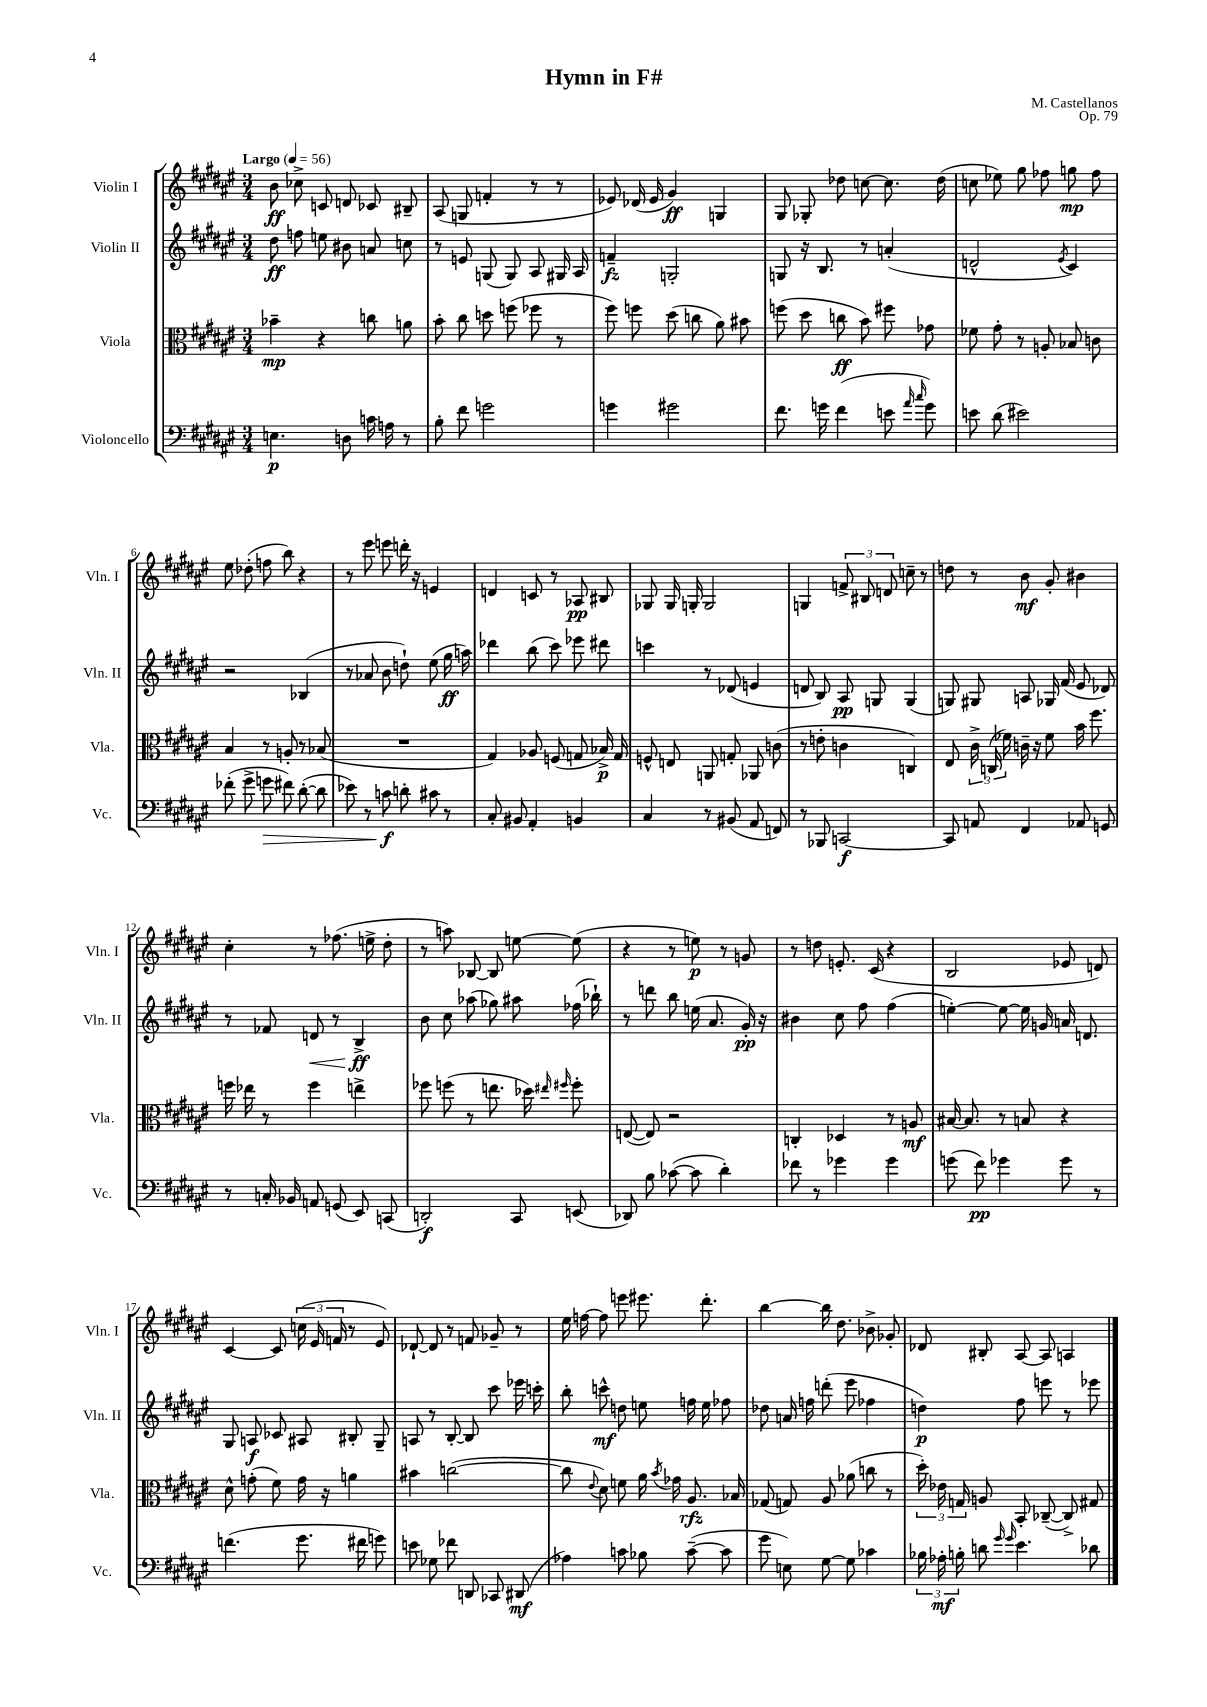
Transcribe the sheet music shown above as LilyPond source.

\header { title = "Hymn in F#" composer = "M. Castellanos" opus = "Op. 79" }
<<
\new StaffGroup <<
\new Staff = "s0" \with { instrumentName = "Violin I" shortInstrumentName = "Vln. I" } {
    \clef treble \key fis \major \numericTimeSignature \time 3/4 \tempo "Largo" 4 = 56
    \autoBeamOff b'8\ff ces''8-> c'8 d'8 ces'8 bis8-- |
    ais8( g8 f'4-. r8 r8 |
    ees'8) des'16( ees'16 gis'4\ff) g4 |
    gis8 ges8-. des''8 c''8~ c''8. des''16( |
    c''8 ees''8) gis''8 fes''8 g''8\mp fes''8 |
    eis''8 des''8-.( f''8 b''8) r4 |
    r8 eis'''8 e'''8 d'''16-. r16 e'4 |
    d'4 c'8 r8 aes8\pp bis8 |
    ges8 ges16 g16-. g2 |
    g4 \tuplet 3/2 { f'8-> bis8 d'8 } c''8-- r8 |
    d''8 r8 b'8\mf gis'8-. bis'4 |
    cis''4-. r8 fes''8.( e''16-> dis''8-. |
    r8 a''8) bes8~ bes8 e''8~ e''8( |
    r4 r8 e''8\p) r8 g'8 |
    r8 d''8 e'8.-. cis'16( r4 |
    b2 ees'8 d'8) |
    cis'4~ cis'8 \tuplet 3/2 { c''16( eis'16 f'16 } r8 eis'8) |
    des'8~-! des'8 r8 f'8 ges'8-- r8 |
    eis''16 f''16~ f''8 e'''8 eis'''8. dis'''8.-. |
    b''4~ b''16 dis''8. bes'8-> ges'8-. |
    des'8 bis8-. ais8~ ais8 a4 \bar "|." |
}
\new Staff = "s1" \with { instrumentName = "Violin II" shortInstrumentName = "Vln. II" } {
    \clef treble \key fis \major \numericTimeSignature \time 3/4
    \autoBeamOff dis''8\ff f''8 e''8 bis'8 a'8 c''8 |
    r8 e'8 g8( g8) ais8 gis16 ais16 |
    f'4--\fz g2-. |
    g8 r16 b8. r8 a'4-.( |
    d'2-^ \acciaccatura { eis'8 } cis'4) |
    r2 bes4( |
    r8 aes'8 b'8 d''8-!) eis''8( gis''16\ff a''16) |
    des'''4 b''8( cis'''8) ees'''8 dis'''8 |
    c'''4 r8 des'8( e'4 |
    d'8 b8) ais8\pp g8 g4( |
    g8) gis8 a8 ges16 fis'16( eis'8 des'8) |
    r8 fes'8 d'8\< r8 b4->\ff\! |
    b'8 cis''8 aes''8( ges''8) ais''8 fes''16( bes''16-!) |
    r8 d'''8 b''8 e''16( ais'8. gis'16-.\pp) r16 |
    bis'4 cis''8 fis''8 fis''4( |
    e''4~-.) e''8~ e''16 g'16 a'16 d'8. |
    gis8 a8\f ces'8 ais8 bis8-. gis8-- |
    a8 r8 b8~-. b8 cis'''8 ees'''16 c'''16-. |
    b''8-. c'''8-^\mf d''8 e''8 f''16 e''16 fes''8 |
    des''8 a'16 f''16 d'''8-.( eis'''8 fes''4 |
    d''4\p) fis''8 e'''8 r8 ees'''8 \bar "|." |
}
\new Staff = "s2" \with { instrumentName = "Viola" shortInstrumentName = "Vla." } {
    \clef alto \key fis \major \numericTimeSignature \time 3/4
    \autoBeamOff bes'4--\mp r4 c''8 a'8 |
    b'8-. cis''8 d''8 f''8( fes''8 r8 |
    fis''8) f''8 dis''8( c''8 ais'8) bis'8 |
    f''8( dis''8 c''8\ff b'8) fis''8 ges'8 |
    fes'8 gis'8-. r8 a8-. bes8 c'8 |
    b4 r8 a8-. r8 bes8( |
    R2. |
    gis4) aes8 f8( g8 bes16->\p) g16 |
    f8-^ e8 a,8 g8-. aes,8 c'8( |
    r8 e'8-. c'4 c4) |
    eis8 \tuplet 3/2 { cis'16-> c16( fes'16) } c'16-- r16 fes'8 b'16 fis''8. |
    f''16 ees''16 r8 f''4 e''4-> |
    fes''8 f''8( r8 e''8. des''16) \grace { eis''16 fis''16 } fis''8-. |
    e8~( e8) r2 |
    c4-. des4 r8 a8\mf |
    bis16~ bis8. r8 b8 r4 |
    dis'8-^ g'8-.( fis'8) g'16 r16 a'4 |
    bis'4 c''2~( |
    c''8 \appoggiatura { eis'8 } dis'8) f'8 ais'16 \acciaccatura { b'8 } ges'16 ais8.\rfz bes16 |
    ges8( g8) ais8 aes'8( c''8 r8 |
    \tuplet 3/2 { dis''16-.) ees'16 g16 } a8 b,8-. ces8~--( ces8->) gis8 \bar "|." |
}
\new Staff = "s3" \with { instrumentName = "Violoncello" shortInstrumentName = "Vc." } {
    \clef bass \key fis \major \numericTimeSignature \time 3/4
    \autoBeamOff e4.\p d8 c'16 a16 r8 |
    b8-. fis'8 g'2 |
    g'4 gis'2 |
    fis'8. g'16 fis'4( e'8 \grace { ais'16 cis''16 } g'8) |
    e'8 dis'8( eis'2) |
    fes'8-.( gis'8-> g'8\> fis'8) dis'8~-.( dis'8 |
    ees'8) r8 c'8\f\! d'8-. cis'8 r8 |
    cis8-. bis,8 ais,4-. b,4 |
    cis4 r8 bis,8( ais,8 f,8) |
    r8 bes,,8 c,2~\f |
    c,8 a,8 fis,4 aes,8 g,8 |
    r8 c16-. bes,16 a,8 g,8( eis,8) c,8( |
    d,2-.\f) cis,8 e,8( |
    des,8) b8 ces'8~( ces'8 dis'4-.) |
    fes'8 r8 ges'4 ges'4 |
    g'8( fis'8\pp) ges'4 ges'8 r8 |
    f'4.( gis'8. fis'16 g'8) |
    e'8 ges8 fes'8 d,8 ces,8 dis,8\mf( |
    aes4) c'8 bes8 c'8~--( c'8 |
    gis'8 e8) gis8~ gis8 ces'4 |
    \tuplet 3/2 { bes16 aes16-.\mf b16-. } d'8 \grace { gis'16 gis'16 } eis'4. des'8 \bar "|." |
}
>>
>>
